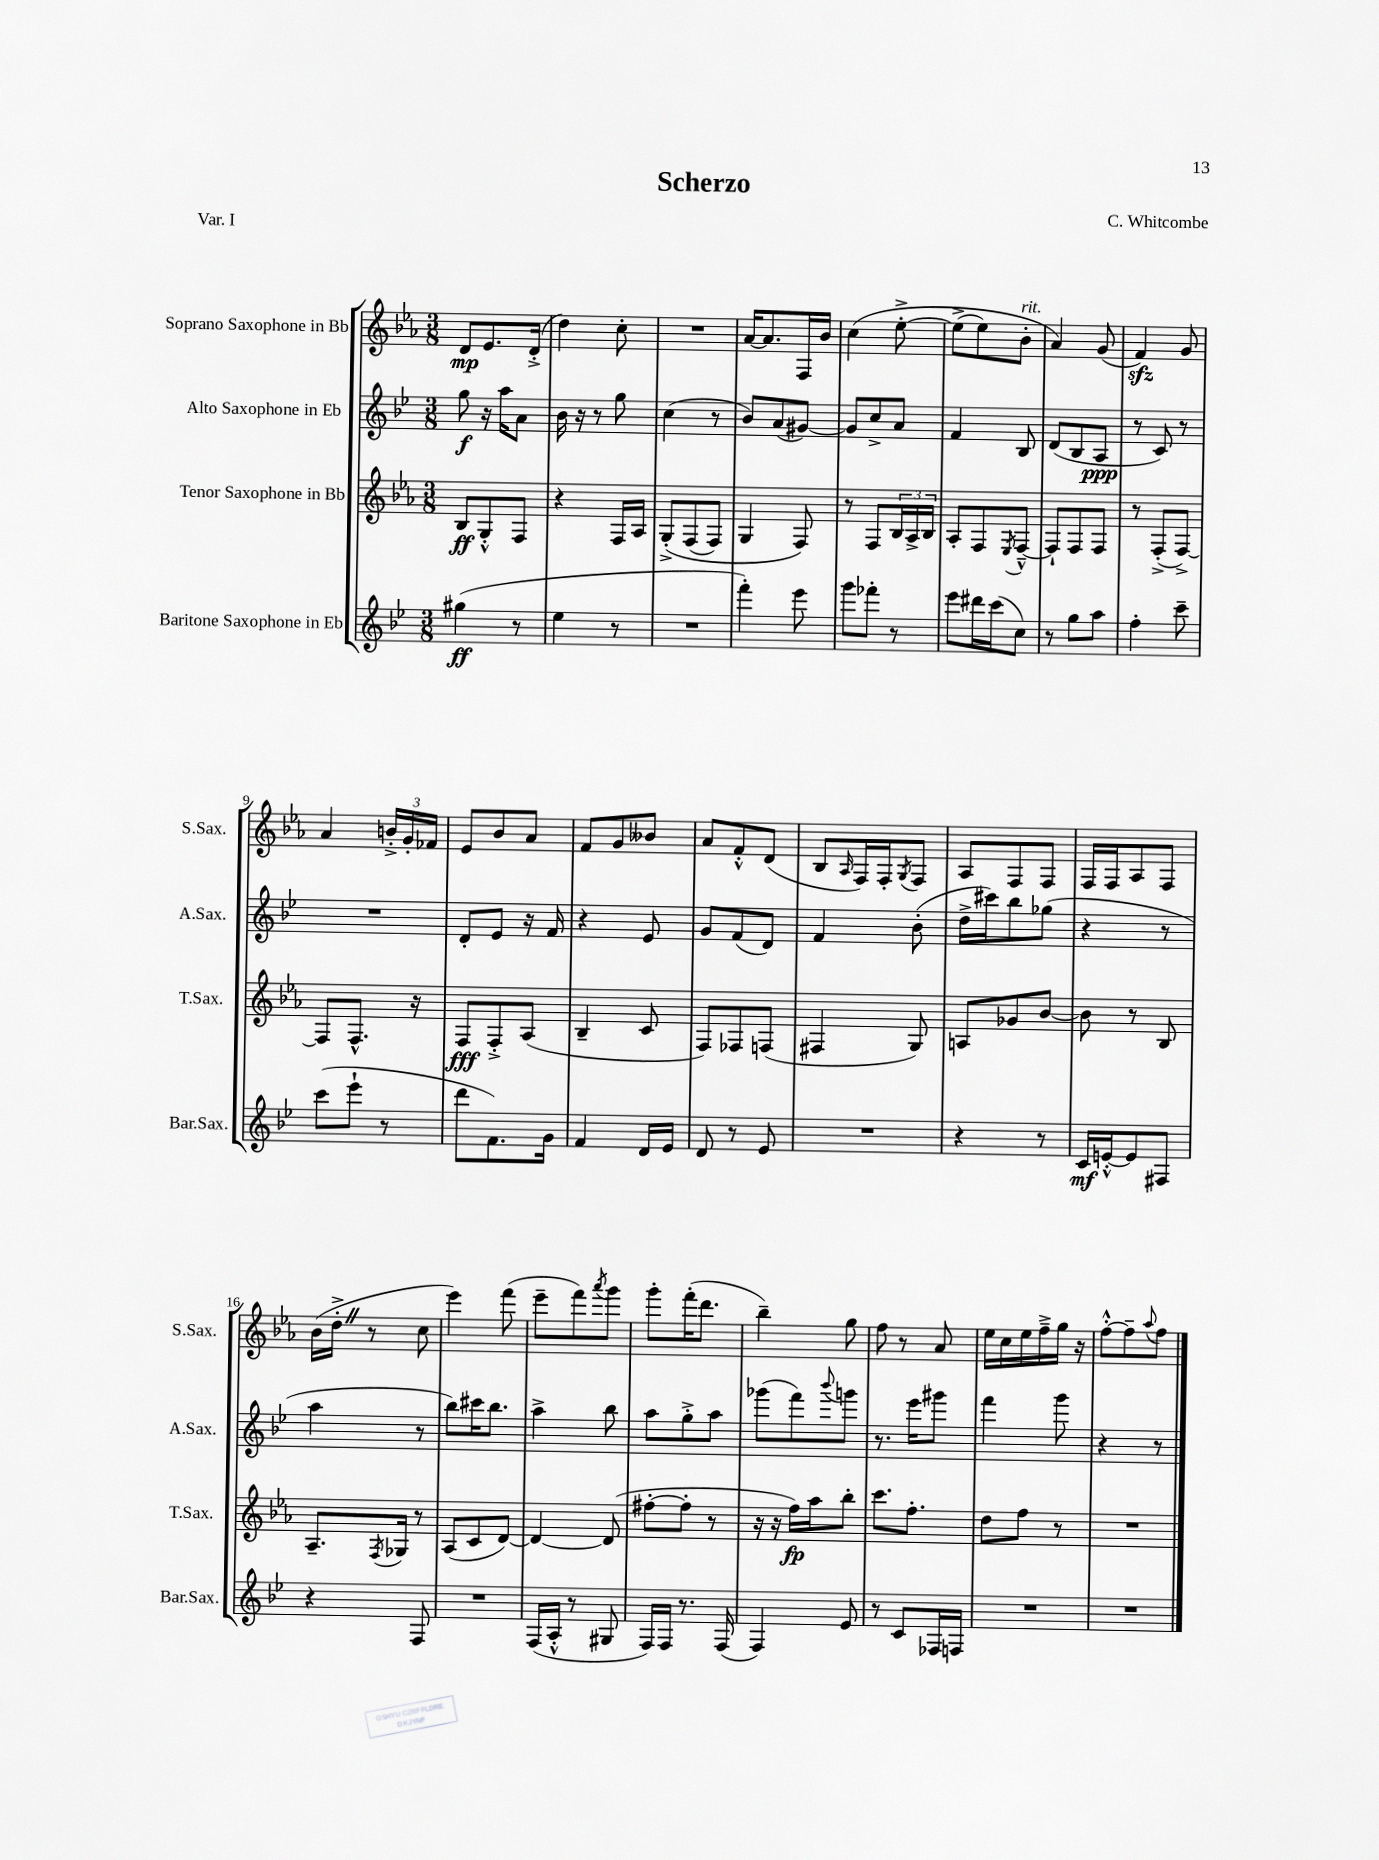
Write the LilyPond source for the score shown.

\header { title = "Scherzo" composer = "C. Whitcombe" piece = "Var. I" }
<<
\new StaffGroup <<
\new Staff = "s0" \with { instrumentName = "Soprano Saxophone in Bb" shortInstrumentName = "S.Sax." } {
    \clef treble \key ees \major \numericTimeSignature \time 3/8
    d'8\mp ees'8. d'16-.->( |
    d''4) c''8-. |
    R4. |
    aes'16~ aes'8. f16 bes'16 |
    c''4\( ees''8~-.-> |
    ees''8->( ees''8) bes'8-.^\markup { \italic "rit." } |
    aes'4\) g'8( |
    f'4\sfz) g'8 |
    aes'4 \tuplet 3/2 { b'16-.-> g'16-. fes'16 } |
    ees'8 bes'8 aes'8 |
    f'8 g'8 beses'8 |
    aes'8 f'8-.-^ d'8( |
    bes8 \grace { aes16 } f16) f16-. \acciaccatura { g8 } f8 |
    aes8 f8 f8 |
    f16 f16 aes8 f8 |
    bes'16( d''16-.-> \once \override BreathingSign.text = \markup { \musicglyph "scripts.caesura.straight" } \breathe r8 c''8 |
    ees'''4) f'''8( |
    ees'''8-- f'''8) \acciaccatura { aes'''8 } g'''8 |
    g'''8-. f'''16-.( d'''8. |
    bes''4--) g''8 |
    f''8 r8 aes'8 |
    ees''16 c''16 ees''16 f''16---> g''16 r16 |
    f''8~-.-^ f''8-- \appoggiatura { aes''8 } f''8 \bar "|." |
}
\new Staff = "s1" \with { instrumentName = "Alto Saxophone in Eb" shortInstrumentName = "A.Sax." } {
    \clef treble \key bes \major \numericTimeSignature \time 3/8
    g''8\f r16 a''16 a'8 |
    bes'16 r16 r8 g''8 |
    c''4( r8 |
    bes'8) a'8( gis'8~) |
    gis'8 c''8-> a'8 |
    f'4 bes8 |
    d'8( bes8 a8\ppp |
    r8 c'8) r8 |
    R4. |
    d'8-. ees'8 r16 f'16 |
    r4 ees'8 |
    g'8 f'8( d'8) |
    f'4 bes'8-.( |
    d''16-> cis'''16) bes''8 ges''8( |
    r4 r8 |
    a''4 r8 |
    bes''8) cis'''16 bes''8. |
    a''4-> bes''8 |
    a''8 g''8-.-> a''8 |
    ges'''8( f'''8) \appoggiatura { bes'''8 } g'''8 |
    r8. ees'''16 gis'''8 |
    f'''4 g'''8 |
    r4 r8 \bar "|." |
}
\new Staff = "s2" \with { instrumentName = "Tenor Saxophone in Bb" shortInstrumentName = "T.Sax." } {
    \clef treble \key ees \major \numericTimeSignature \time 3/8
    bes8\ff g8-.-^ f8 |
    r4 f16 aes16 |
    g8-.->\( f8( f8) |
    g4 f8\) |
    r8 f8 \tuplet 3/2 { bes16 aes16-> bes16 } |
    aes8-. f8 \acciaccatura { ees8 } f8~---^ |
    f8-! f8 f8 |
    r8 f8-.->( f8~->) |
    f8 f8.-^ r16 |
    f8\fff f8-.-> aes8( |
    bes4-- c'8 |
    f8) fes8 f8( |
    fis4 g8) |
    a8 ges'8 bes'8~ |
    bes'8 r8 bes8 |
    aes8.-- \acciaccatura { f8 } ges16 r8 |
    aes8( c'8 d'8~) |
    d'4~ d'8( |
    fis''8~-. fis''8-. r8 |
    r16 r16 f''16\fp) aes''16 bes''8-. |
    c'''8. f''8.-. |
    d''8 f''8 r8 |
    R4. \bar "|." |
}
\new Staff = "s3" \with { instrumentName = "Baritone Saxophone in Eb" shortInstrumentName = "Bar.Sax." } {
    \clef treble \key bes \major \numericTimeSignature \time 3/8
    gis''4\ff( r8 |
    ees''4 r8 |
    R4. |
    f'''4-.) ees'''8 |
    g'''8 fes'''8-. r8 |
    ees'''8 dis'''16 c'''16( c''8) |
    r8 g''8 a''8 |
    f''4-. c'''8-- |
    c'''8( ees'''8-! r8 |
    d'''8 f'8.) g'16 |
    f'4 d'16 ees'16 |
    d'8 r8 ees'8 |
    R4. |
    r4 r8 |
    c'16\mf e'16~-.-^ e'8 fis8 |
    r4 f8 |
    R4. |
    f16( a16-.-^ r8 gis8 |
    f16) f16 r8. f16( |
    f4) ees'8 |
    r8 c'8 fes16 f16 |
    R4. |
    R4. \bar "|." |
}
>>
>>
